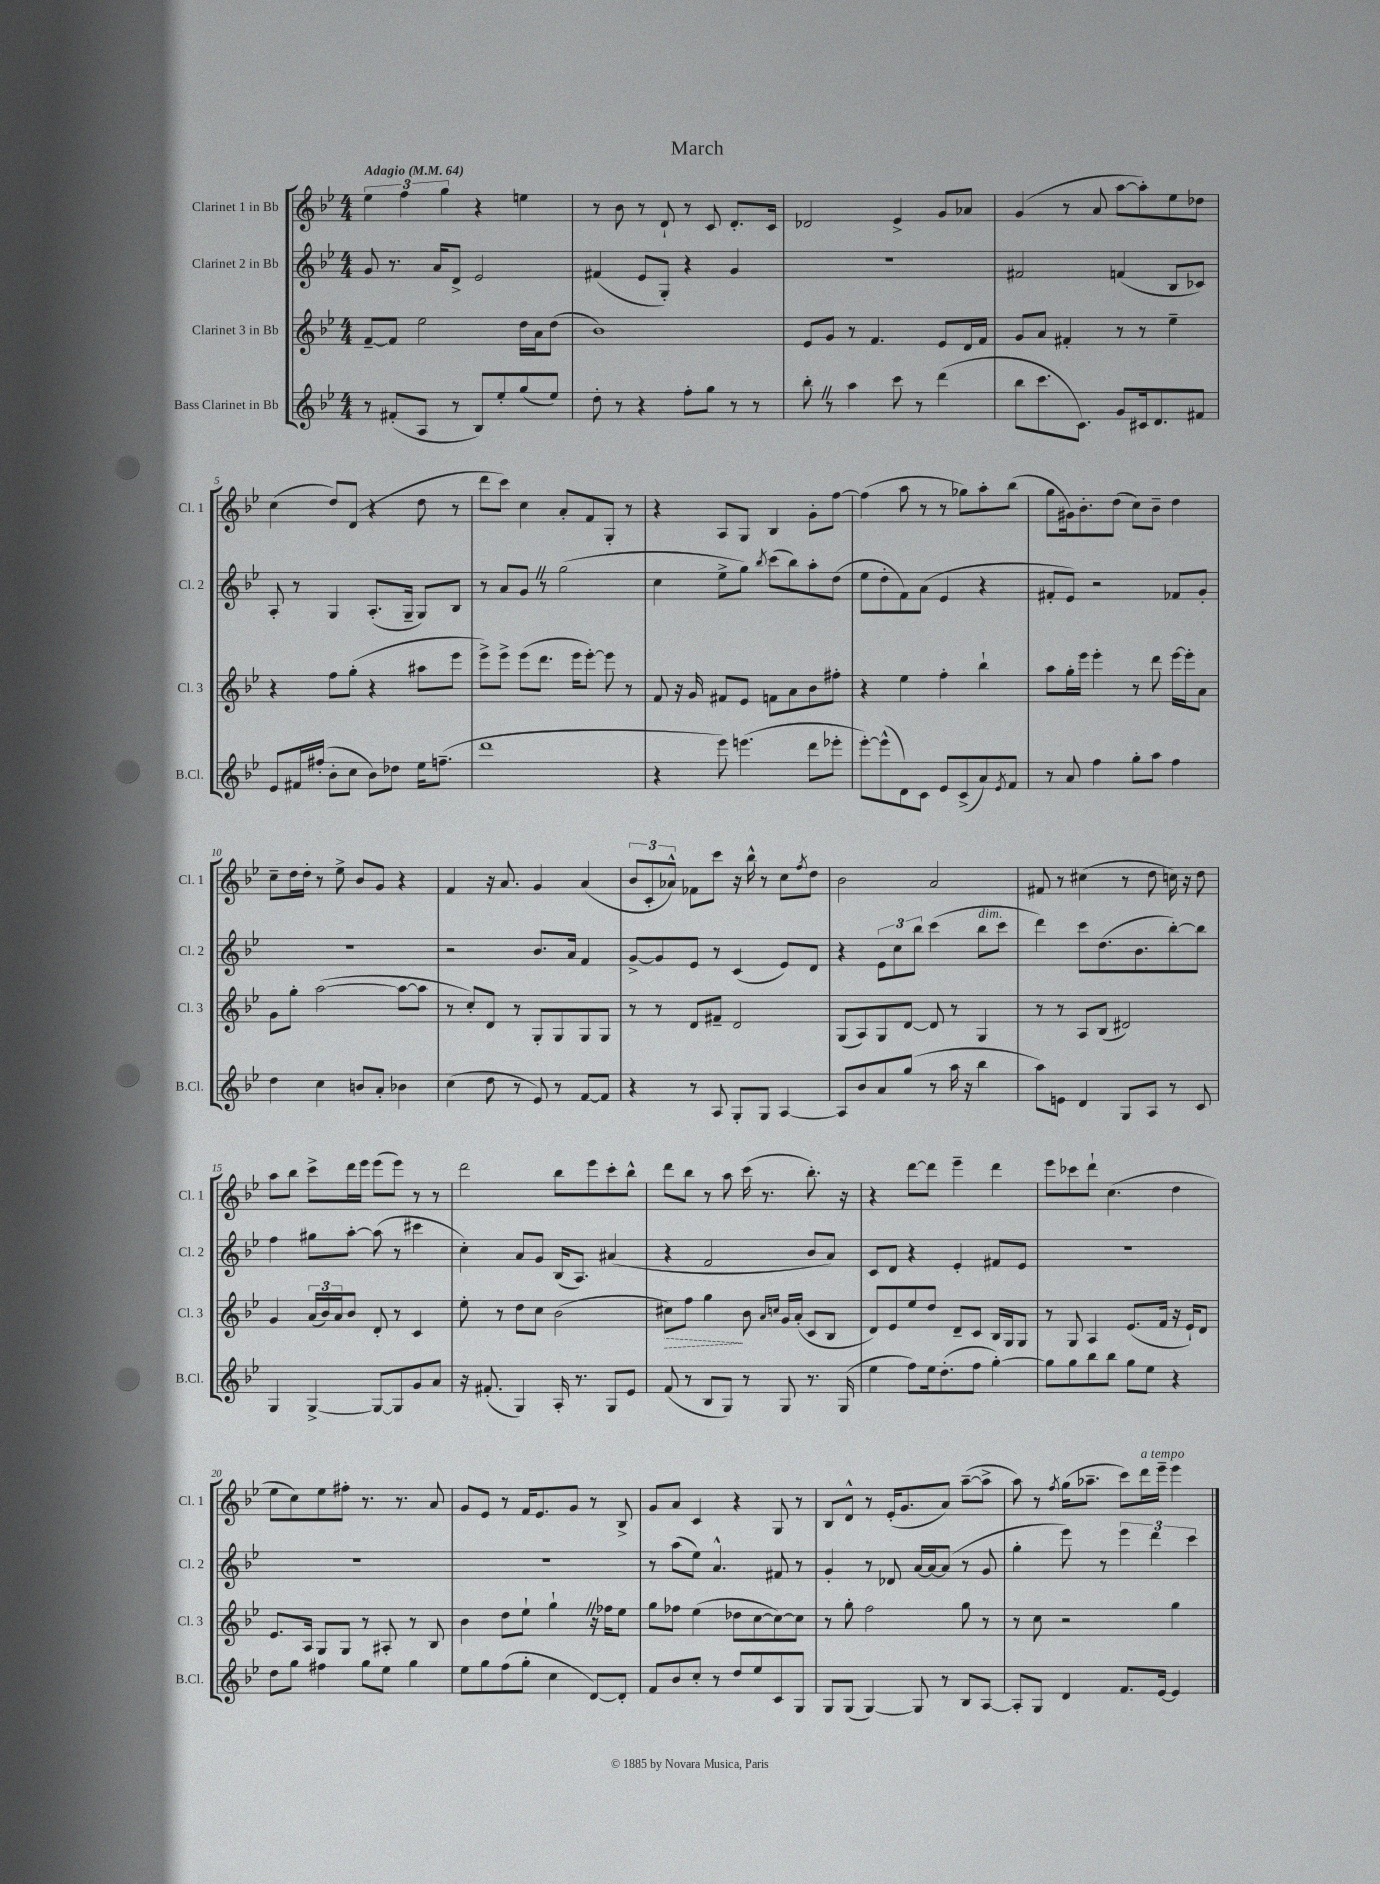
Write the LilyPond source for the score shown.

\header { title = "March" }
<<
\new StaffGroup <<
\new Staff = "s0" \with { instrumentName = "Clarinet 1 in Bb" shortInstrumentName = "Cl. 1" } {
    \clef treble \key bes \major \numericTimeSignature \time 4/4 \tempo "Adagio" 4 = 64
    \tuplet 3/2 { ees''4 f''4 g''4 } r4 e''4 |
    r8 bes'8 r8 d'8-! r8 c'8 d'8.-. c'16 |
    des'2 ees'4-> g'8 aes'8 |
    g'4( r8 a'8 a''8~ a''8-.) ees''8 des''8 |
    c''4( d''8) d'8( r4 d''8 r8 |
    d'''8 c'''8) c''4 a'8-. f'8 g8-. r8 |
    r4 a8 g8 bes4 g'8-. f''8~ |
    f''4( a''8 r8 r8 ges''8) a''8-. bes''8( |
    g''8 gis'16) bes'8.-. d''8( c''8) bes'8-- d''4 |
    c''8-- d''16 d''16-. r8 ees''8-> bes'8 g'8 r4 |
    f'4 r16 a'8. g'4 a'4( |
    \tuplet 3/2 { bes'8 c'8-. aes'8-^) } fes'8 c'''8 r16 bes''16-^ r8 c''8 \acciaccatura { f''8 } d''8 |
    bes'2 a'2 |
    fis'8 r8 cis''4( r8 d''8 c''16) r16 d''8 |
    a''8 bes''8 c'''8-> d'''16 ees'''16 ees'''8( ees'''8) r8 r8 |
    d'''2 bes''8 ees'''8 c'''8-. bes''8-^ |
    d'''8 bes''8 r8 a''8 c'''16( r8. bes''8.-.) r16 |
    r4 d'''8~ d'''8 ees'''4-- d'''4 |
    ees'''8 ces'''8 d'''8-! c''4.( d''4 |
    ees''8 c''8) ees''8 fis''8-. r8. r8. a'8 |
    g'8 ees'8 r8 f'16 ees'8. g'8 r8 bes8-> |
    g'8 a'8 c'4 r4 g8 r8 |
    bes8 d'8-^ r8 ees'16-.( g'8. a'8) a''8~--( a''8-> |
    a''8) r8 \acciaccatura { f''8 } g''16( aes''8.-- c'''8) d'''16^\markup { \italic "a tempo" } ees'''16-- ees'''4 \bar "|." |
}
\new Staff = "s1" \with { instrumentName = "Clarinet 2 in Bb" shortInstrumentName = "Cl. 2" } {
    \clef treble \key bes \major \numericTimeSignature \time 4/4
    g'8 r8. a'16 d'8-> ees'2 |
    fis'4( ees'8 g8-.) r4 g'4 |
    R1 |
    fis'2 f'4( bes8 ces'8) |
    a8-. r8 g4 a8.-.( g16-- g8) bes8 |
    r8 a'8 g'8 \once \override BreathingSign.text = \markup { \musicglyph "scripts.caesura.straight" } \breathe r8 g''2( |
    c''4 ees''8-> g''8) \acciaccatura { bes''8 } c'''8( bes''8) a''8-. d''8( |
    ees''8 d''8-. f'8) a'8( ees'4 r4 |
    fis'8-. ees'8) r2 fes'8 g'8-. |
    R1 |
    r2 bes'8. a'16 f'4 |
    g'8~-> g'8 ees'8 r8 c'4( ees'8) d'8 |
    r4 \tuplet 3/2 { ees'8 c''8 bes''8 } c'''4( bes''8^\markup { \italic "dim." } c'''8 |
    d'''4) c'''8 d''8.( bes'8. bes''8~-.) bes''8 |
    f''4 gis''8 a''8~-. a''8( r8 cis'''4 |
    c''4-.) a'8 g'8 bes16( a8.) ais'4( |
    r4 f'2 bes'8 a'8) |
    c'8 d'8 r4 ees'4-. fis'8 ees'8 |
    R1 |
    R1 |
    R1 |
    r8 a''8( ees''8) a'4.-^ fis'8 r8 |
    g'4-. r8 des'8 a'16~ a'16~ a'8( r8 g'8 |
    g''4-. ees'''8) r8 \tuplet 3/2 { ees'''4 d'''4 c'''4 } \bar "|." |
}
\new Staff = "s2" \with { instrumentName = "Clarinet 3 in Bb" shortInstrumentName = "Cl. 3" } {
    \clef treble \key bes \major \numericTimeSignature \time 4/4
    f'8~-- f'8 ees''2 d''16 a'16 d''8( |
    bes'1) |
    ees'8 g'8 r8 f'4. ees'8 d'16 f'16 |
    g'8 a'8 fis'4-. r8 r8 ees''4-- |
    r4 f''8 g''8-.( r4 ais''8 ees'''8 |
    ees'''8->) ees'''8-> ees'''8( d'''8. ees'''16 ees'''8~-.) ees'''8 r8 |
    f'8 r16 g'16 fis'8 ees'8 f'8 a'8 bes'8 fis''8-. |
    r4 ees''4 f''4-. bes''4-! |
    a''8 g''16-. ees'''16 ees'''4-. r8 d'''8 ees'''16~ ees'''16-. a'8 |
    g'8 g''8-. a''2~( a''8~ a''8 |
    r8 c''8-.) d'8 r8 g8-. g8 g8 g8 |
    r8 r8 d'8 fis'8-- d'2 |
    g8( a8) g8 d'8~ d'8 r8 g4 |
    r8 r8 a8 bes8( dis'2) |
    g'4 \tuplet 3/2 { a'16( bes'16) a'16 } bes'8 d'8-. r8 c'4 |
    ees''8-. r8 d''8 c''8 bes'2( |
    \once \override Hairpin.style = #'dashed-line cis''8\>) f''8 g''4\! bes'8 \grace { a'16 c''16 } g'16 a'16-.( c'8 bes8 |
    d'8) ees'8 ees''8 d''8 d'8-- c'8 bes16 g16 g8 |
    r8 g8 a4 ees'8.( f'16 r16 ees'16-!) d'8 |
    ees'8. a16 g8 g8 r8 ais8-. r8 bes8 |
    bes'4 d''8 ees''8-! g''4-! \once \override BreathingSign.text = \markup { \musicglyph "scripts.caesura.straight" } \breathe r16 fes''16 ees''8 |
    g''8 fes''8 ees''4( des''8 c''8~ c''8~) c''8 |
    r8 g''8-. f''2 g''8 r8 |
    r8 c''8 r2 g''4 \bar "|." |
}
\new Staff = "s3" \with { instrumentName = "Bass Clarinet in Bb" shortInstrumentName = "B.Cl." } {
    \clef treble \key bes \major \numericTimeSignature \time 4/4
    r8 fis'8-.( a8 r8 bes8) ees''8-. g''8( ees''8) |
    d''8-. r8 r4 f''8-. g''8 r8 r8 |
    bes''8-. \once \override BreathingSign.text = \markup { \musicglyph "scripts.caesura.straight" } \breathe r8 a''4 c'''8 r8 d'''4( |
    bes''8 c'''8. c'8.) g'8 cis'16 d'8. fis'8 |
    ees'8 fis'16 fis''16-.( bes'8-. c''8 bes'8) des''8 ees''16 f''8.--( |
    d'''1 |
    r4 ees'''8) e'''4.( d'''8 ees'''8-. |
    ees'''8~-.) ees'''8-^( d'8) c'8 ees'8 c'8->( a'8) \acciaccatura { ees'8 } f'8 |
    r8 a'8 f''4 g''8-. a''8 f''4 |
    d''4 c''4 b'8 a'8-. bes'4 |
    c''4( d''8 r8 ees'8) r8 f'8~ f'8 |
    r4 r8 a8 g8-. g8 a4~ |
    a8 bes'8 a'8 g''8( r8 a''16 r16 bes''4 |
    a''8) e'8 d'4 g8 a8 r8 c'8 |
    g4 g4~-> g8~ g8 g'8 a'8 |
    r16 fis'8.-.( g4) a16-. r8. g8 ees'8 |
    f'8( r8 bes8 g8) r8 g8 r8. g16( |
    ees''4 f''8) ees''16 d''8.-.( f''8 g''4~-.) |
    g''8 g''8 bes''8 bes''8 g''8 ees''8 r4 |
    d''8 g''8 fis''4 g''8 ees''8 g''4 |
    ees''8 g''8 f''8( g''8-. c''4 d'8~) d'8-. |
    f'8 bes'8 c''8-. r8 d''8 ees''8 c'8 g8 |
    g8 g8( g4~) g8 r8 bes8 a8~ |
    a8-. g8 d'4 f'8. ees'16~ ees'4 \bar "|." |
}
>>
>>
